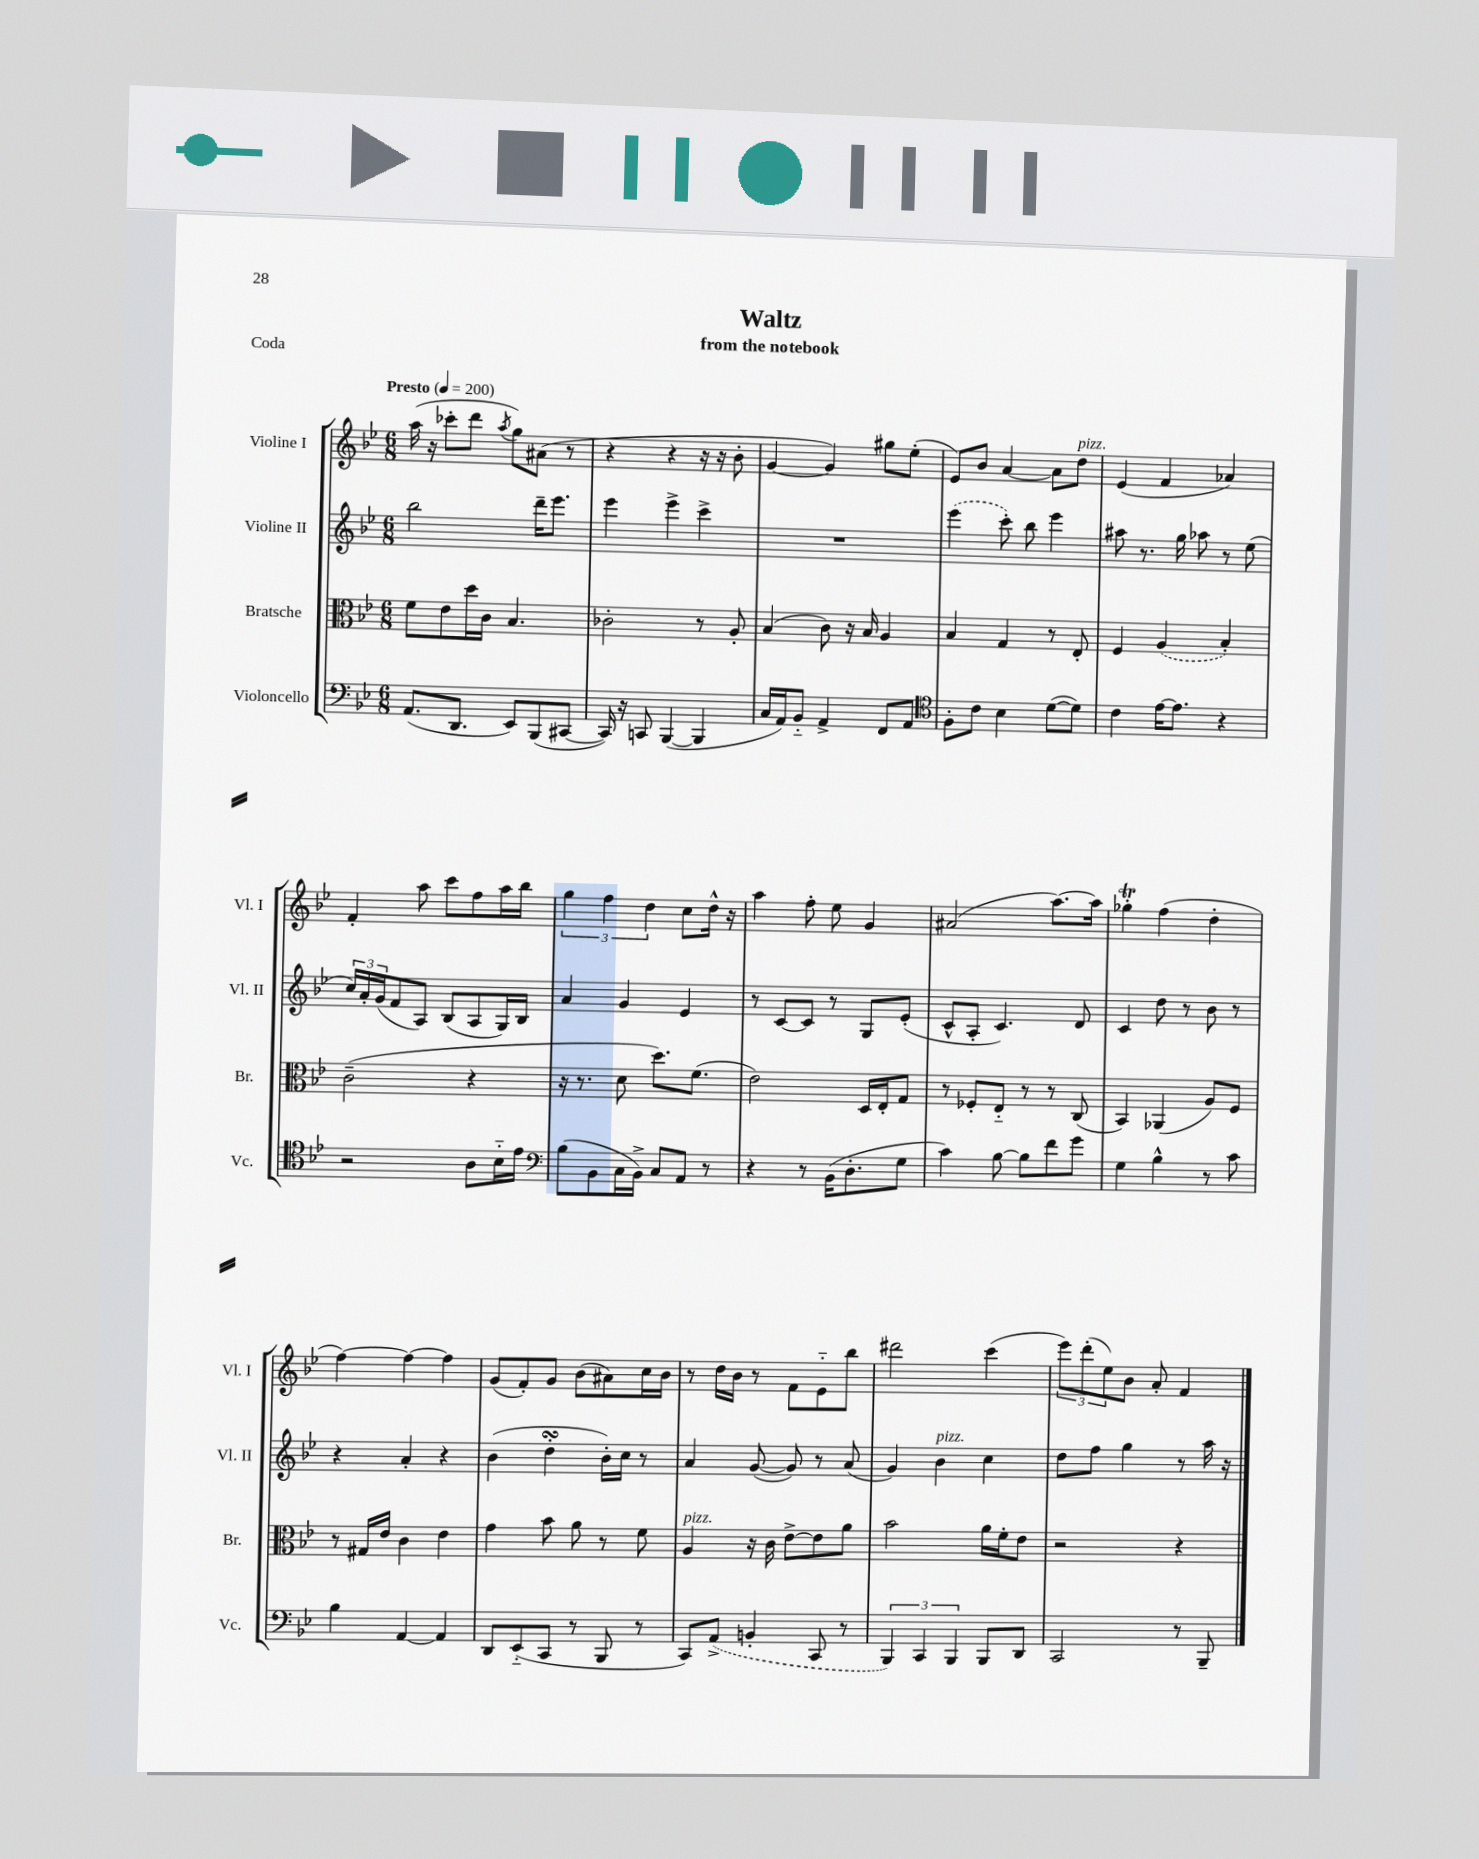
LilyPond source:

\header { title = "Waltz" subtitle = "from the notebook" piece = "Coda" }
<<
\new StaffGroup <<
\new Staff = "s0" \with { instrumentName = "Violine I" shortInstrumentName = "Vl. I" } {
    \clef treble \key bes \major \numericTimeSignature \time 6/8 \tempo "Presto" 4 = 200
    a''16( r16 ces'''8-. d'''8 \acciaccatura { a''8 } g''8) ais'8( r8 |
    r4 r4 r16 r16 bes'8-. |
    g'4~ g'4) gis''8 ees''8-.( |
    ees'8) bes'8 a'4~ a'8 d''8^\markup { \italic "pizz." } |
    ees'4( f'4 aes'4) |
    f'4-. a''8 c'''8 f''8 a''16 bes''16 |
    \tuplet 3/2 { g''4 f''4 d''4 } c''8 d''16-^ r16 |
    a''4 f''8-. ees''8 g'4 |
    ais'2( a''8.~) a''16 |
    ges''4-.\trill f''4( d''4-. |
    f''4~) f''4~ f''4 |
    g'8( f'8-.) g'8 bes'8( ais'8) c''16 bes'16 |
    r8 d''16 bes'16 r8 f'8 ees'8-_ bes''8 |
    dis'''2 c'''4( |
    \tuplet 3/2 { ees'''8) d'''8-.( ees''8) } bes'8 a'8-. f'4 \bar "|." |
}
\new Staff = "s1" \with { instrumentName = "Violine II" shortInstrumentName = "Vl. II" } {
    \clef treble \key bes \major \numericTimeSignature \time 6/8
    bes''2 d'''16-- ees'''8. |
    ees'''4 ees'''4-> c'''4-> |
    R2. |
    \once \slurDashed ees'''4( c'''8-.) bes''8 ees'''4 |
    ais''8 r8. g''16 aes''8 r8 ees''8( |
    \tuplet 3/2 { c''16) a'16-. g'16( } f'8 a8) bes8( a8 g16) bes16 |
    a'4 g'4 ees'4 |
    r8 c'8~ c'8 r8 g8 ees'8-.( |
    c'8-^ a8-. c'4.) d'8 |
    c'4 d''8 r8 bes'8 r8 |
    r4 a'4-. r4 |
    bes'4( d''4-.\turn bes'16-.) c''16 r8 |
    a'4 g'8~( g'8) r8 a'8( |
    g'4) bes'4^\markup { \italic "pizz." } c''4 |
    d''8 f''8 g''4 r8 a''16 r16 \bar "|." |
}
\new Staff = "s2" \with { instrumentName = "Bratsche" shortInstrumentName = "Br." } {
    \clef alto \key bes \major \numericTimeSignature \time 6/8
    f'8 ees'8 d''16 c'16 bes4. |
    ces'2-. r8 a8-. |
    bes4( c'8) r16 bes16 a4 |
    bes4 g4 r8 ees8-. |
    f4 \once \slurDashed a4( bes4-.) |
    c'2--( r4 |
    r16 r8. d'8 d''8.) f'8.( |
    ees'2) d16 ees16-. g8 |
    r8 fes8-. ees8-_ r8 r8 c8( |
    bes,4) aes,4( a8) f8 |
    r8 gis16 ees'16 c'4 ees'4 |
    g'4 bes'8 a'8 r8 f'8 |
    a4^\markup { \italic "pizz." } r16 c'16 ees'8~-> ees'8 a'8 |
    bes'2 a'16 f'16-. ees'8 |
    r2 r4 \bar "|." |
}
\new Staff = "s3" \with { instrumentName = "Violoncello" shortInstrumentName = "Vc." } {
    \clef bass \key bes \major \numericTimeSignature \time 6/8
    a,8.( d,8. ees,8) bes,,8( cis,8~ |
    cis,16) r16 c,8 bes,,4~( bes,,4 |
    c16 a,16) bes,8-_ a,4-> f,8 a,8 |
    \clef tenor f8-. c'8 bes4 d'8~( d'8) |
    c'4 ees'16~ ees'8. r4 |
    r2 a8 bes16-_ ees'16 |
    \clef bass bes8( bes,8 c16 bes,16->) c8 a,8 r8 |
    r4 r8 bes,16( d8.-. g8 |
    c'4) bes8~ bes8 f'8 g'8 |
    g4 bes4-^ r8 c'8 |
    bes4 a,4~ a,4 |
    d,8 ees,8-_( c,8 r8 bes,,8 r8 |
    c,8) \once \slurDashed a,8->( b,4-. c,8 r8 |
    \tuplet 3/2 { bes,,4) c,4 bes,,4 } bes,,8 d,8 |
    c,2 r8 bes,,8-- \bar "|." |
}
>>
>>
\layout { \context { \Score \remove "Bar_number_engraver" } }
